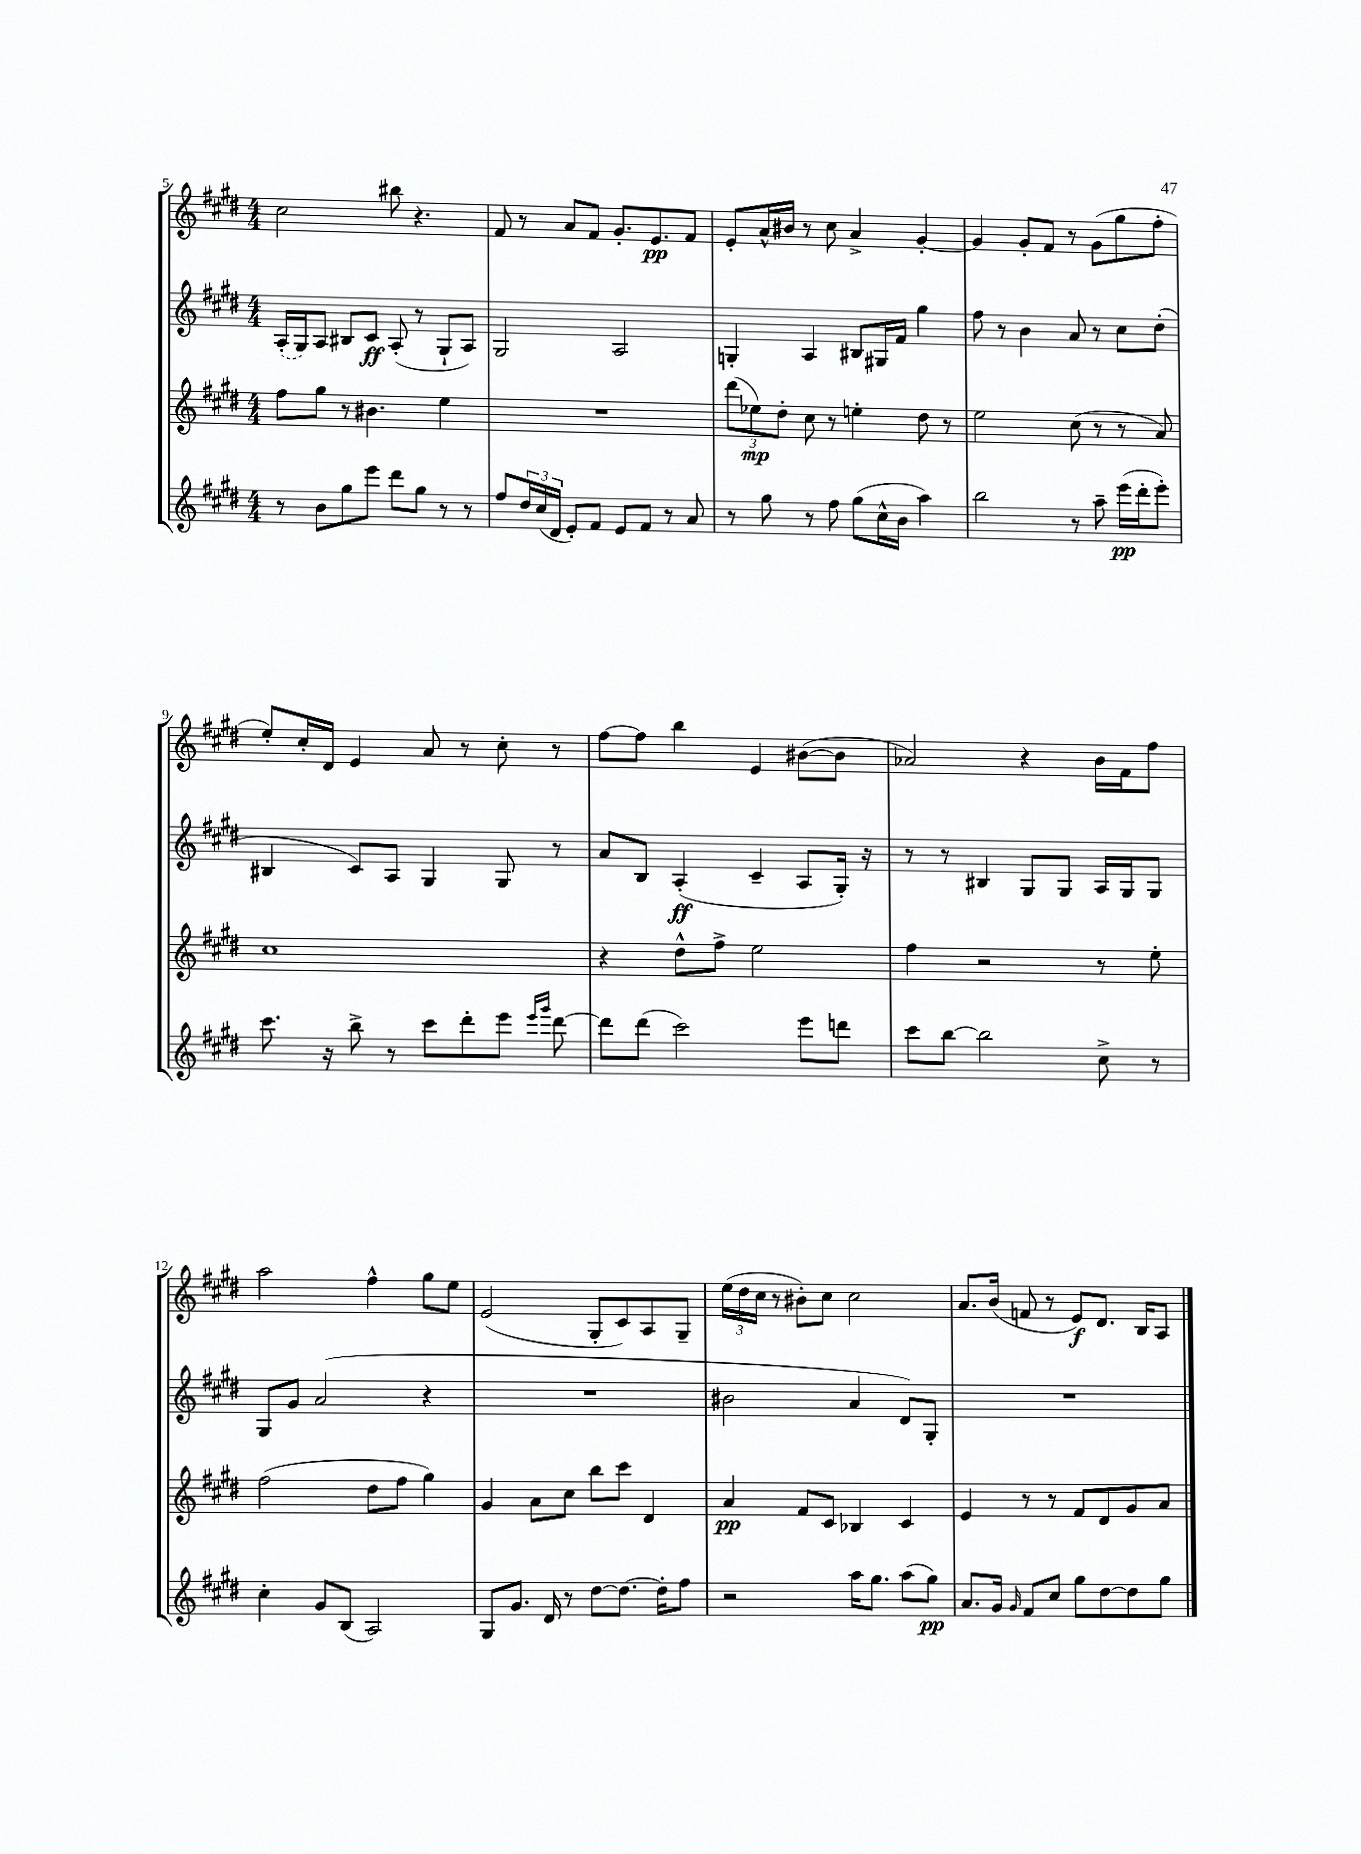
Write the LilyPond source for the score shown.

<<
\new StaffGroup <<
\new Staff = "s0" {
    \clef treble \key e \major \numericTimeSignature \time 4/4
    cis''2 bis''8 r4. |
    fis'8 r8 a'8 fis'8 gis'8.-. e'8.\pp fis'8 |
    e'8-. a'16-^ bis'16 r8 cis''8 a'4-> gis'4~-. |
    gis'4 gis'8-. fis'8 r8 gis'8( gis''8 fis''8-. |
    e''8-.) cis''16-. dis'16 e'4 a'8 r8 cis''8-. r8 |
    fis''8~ fis''8 b''4 e'4 bis'8~( bis'8 |
    aes'2) r4 b'16 fis'16 fis''8 |
    a''2 fis''4-^ gis''8 e''8 |
    e'2( gis8-. cis'8) a8 gis8-- |
    \tuplet 3/2 { e''16( dis''16 cis''16 } r8 bis'8-.) cis''8 cis''2 |
    a'8. b'16( f'8 r8 e'8\f) dis'8. b16 a8 \bar "|." |
}
\new Staff = "s1" {
    \clef treble \key e \major \numericTimeSignature \time 4/4
    \once \slurDashed a16-.( gis16) a8 bis8 cis'8\ff a8-.( r8 gis8-! a8) |
    gis2 a2 |
    g4-. a4 bis8 gis16 fis'16 gis''4 |
    fis''8 r8 b'4 a'8 r8 cis''8 dis''8-.( |
    bis4 cis'8) a8 gis4 gis8 r8 |
    a'8 b8 a4-.\ff( cis'4-- a8 gis16-.) r16 |
    r8 r8 bis4 gis8 gis8 a16 gis16 gis8 |
    gis8 gis'8 a'2( r4 |
    R1 |
    bis'2 a'4 dis'8) gis8-. |
    R1 \bar "|." |
}
\new Staff = "s2" {
    \clef treble \key e \major \numericTimeSignature \time 4/4
    fis''8 gis''8 r8 bis'4. e''4 |
    R1 |
    \tuplet 3/2 { dis'''8( ees''8\mp) dis''8-. } cis''8 r8 e''4-. dis''8 r8 |
    e''2 cis''8( r8 r8 a'8) |
    cis''1 |
    r4 dis''8-^ fis''8-> e''2 |
    fis''4 r2 r8 e''8-. |
    fis''2( dis''8 fis''8 gis''4) |
    gis'4 a'8 cis''8 b''8 cis'''8 dis'4 |
    a'4\pp fis'8 cis'8 bes4 cis'4 |
    e'4 r8 r8 fis'8 dis'8 gis'8 a'8 \bar "|." |
}
\new Staff = "s3" {
    \clef treble \key e \major \numericTimeSignature \time 4/4
    r8 b'8 gis''8 e'''8 dis'''8 gis''8 r8 r8 |
    fis''8 \tuplet 3/2 { dis''16 cis''16( dis'16 } e'8-.) fis'8 e'8 fis'8 r8 a'8 |
    r8 gis''8 r8 fis''8 gis''8( cis''16-^ b'16 a''4) |
    b''2 r8 a''8-- e'''16\pp( dis'''16-. e'''8-.) |
    cis'''8. r16 b''8-> r8 cis'''8 dis'''8-. e'''8 \grace { e'''16 gis'''16 } dis'''8~ |
    dis'''8 dis'''8( cis'''2) e'''8 d'''8 |
    cis'''8 b''8~ b''2 cis''8-> r8 |
    cis''4-. gis'8 b8( a2) |
    gis8 gis'8. dis'16 r8 dis''8~ dis''8.~ dis''16-. fis''8 |
    r2 a''16 gis''8. a''8( gis''8\pp) |
    a'8. gis'16 \grace { gis'16 } fis'8 cis''8 gis''8 dis''8~ dis''8 gis''8 \bar "|." |
}
>>
>>
\layout { \context { \Score currentBarNumber = #5 } }
